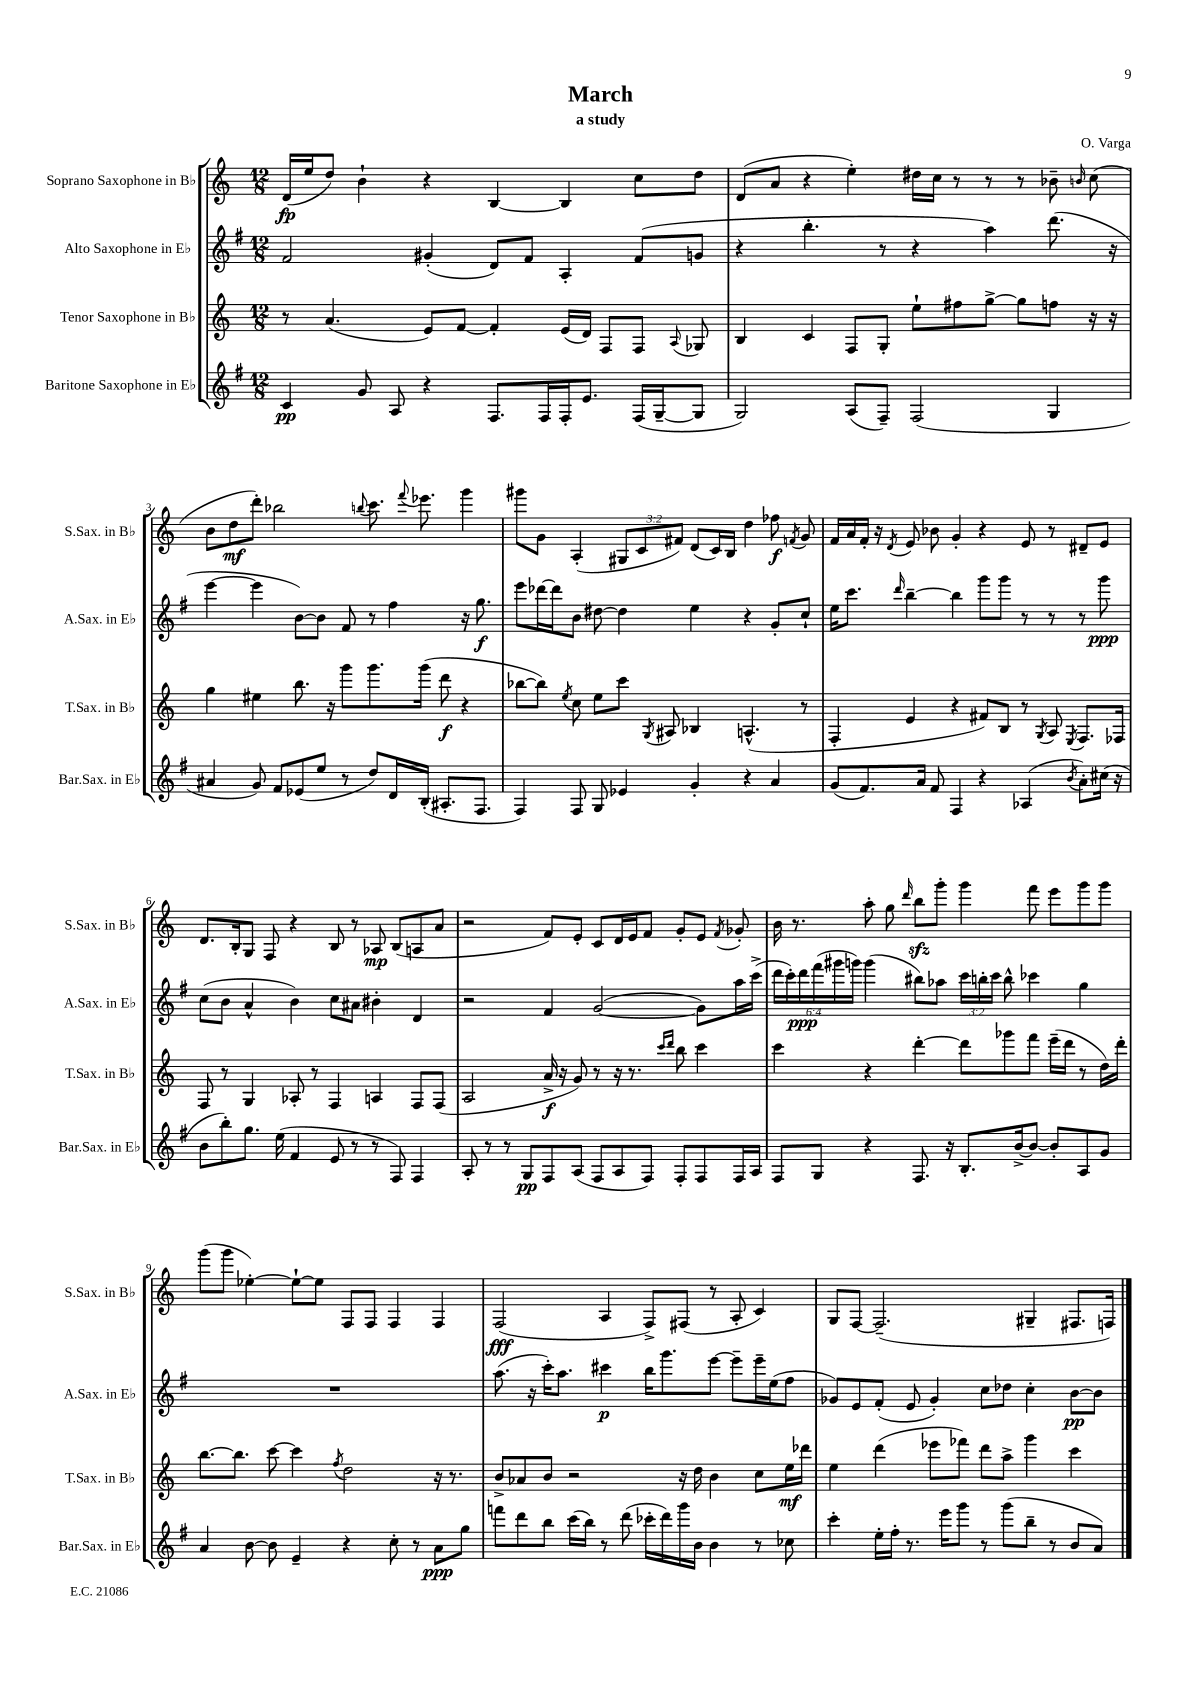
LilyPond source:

\header { title = "March" composer = "O. Varga" subtitle = "a study" }
<<
\new StaffGroup <<
\new Staff = "s0" \with { instrumentName = "Soprano Saxophone in Bb" shortInstrumentName = "S.Sax. in Bb" } {
    \clef treble \key c \major \numericTimeSignature \time 12/8 \override Staff.TupletNumber.text = #tuplet-number::calc-fraction-text
    \autoBeamOff d'16[\fp( e''16 d''8]) b'4-! r4 b4~ b4 c''8[ d''8] |
    d'8[( a'8] r4 e''4-.) dis''16[ c''16] r8 r8 r8 bes'8-- \grace { b'16 } c''8( |
    b'8[ d''8\mf d'''8]-.) bes''2 \appoggiatura { b''8 } c'''8. \appoggiatura { f'''8 } ees'''8. g'''4 |
    gis'''8[ g'8] a4-.( \tuplet 3/2 { gis8[ c'8 fis'8]) } d'8[( c'16) b16] d''4 fes''8\f \acciaccatura { f'8 } g'8 |
    f'16[ a'16 f'16]-. r16 \acciaccatura { d'8 } e'8 bes'8 g'4-. r4 e'8 r8 dis'8[-- e'8] |
    d'8.[ b16-. g8] f8 r4 b8 r8 aes8\mp b8[( a8 a'8] |
    r2 f'8[) e'8]-. c'8[ d'16 e'16 f'8] g'8[-. e'8] \acciaccatura { f'8 } ges'8-. |
    b'16 r8. a''8-. g''8 \grace { d'''16 } b''8[\sfz g'''8]-. g'''4 f'''8 e'''8[ g'''8 g'''8] |
    g'''8[( g'''8] ees''4~-.) ees''8[~-! ees''8] f8[ f8] f4 f4 |
    f2\fff( a4 f8[->) fis8]( r8 a8-. c'4) |
    g8[ f8]~ f2.--( gis4-- fis8.[ f16]) \bar "|." |
}
\new Staff = "s1" \with { instrumentName = "Alto Saxophone in Eb" shortInstrumentName = "A.Sax. in Eb" } {
    \clef treble \key g \major \numericTimeSignature \time 12/8 \override Staff.TupletNumber.text = #tuplet-number::calc-fraction-text
    \autoBeamOff fis'2 gis'4-.( d'8[) fis'8] a4-. fis'8[( g'8] |
    r4 b''4.-. r8 r4 a''4) d'''8.( r16 |
    e'''4~ e'''4 b'8[~) b'8] fis'8 r8 fis''4 r16 g''8.\f |
    e'''8[ des'''16~ des'''16 b'8] dis''8~ dis''4 e''4 r4 g'8[-. c''8]-! |
    e''16[ c'''8.] \grace { d'''16 } b''4~-- b''4 g'''8[ g'''8] r8 r8 r8 g'''8\ppp |
    c''8[( b'8] a'4-^ b'4) c''8[ ais'8] bis'4-. d'4 |
    r2 fis'4 g'2~( g'8[) a''16 c'''16]->( |
    \tuplet 6/4 { d'''16[ c'''16-.) d'''16\ppp fis'''16( gis'''16 g'''16]) } g'''4( bis''8[) aes''8] \tuplet 3/2 { c'''16[ b''16-. c'''16] } b''8-^ ces'''4 g''4 |
    R1. |
    a''8.( r16 c'''16[-.) a''8.] cis'''4\p b''16[ g'''8. e'''8]~ e'''8[-- e'''16-- e''16( fis''8] |
    ges'8[) e'8 fis'8]-.( e'8 ges'4-.) c''8[ des''8] c''4-. b'8[~\pp b'8] \bar "|." |
}
\new Staff = "s2" \with { instrumentName = "Tenor Saxophone in Bb" shortInstrumentName = "T.Sax. in Bb" } {
    \clef treble \key c \major \numericTimeSignature \time 12/8
    \autoBeamOff r8 a'4.( e'8[) f'8]~ f'4-. e'16[( d'16]) f8[ f8] \appoggiatura { a8 } ges8 |
    b4 c'4 f8[ g8]-. e''8[-! fis''8 g''8]~-> g''8[ f''8] r16 r16 |
    g''4 eis''4 b''8. r16 g'''8[ g'''8. g'''16]( d'''8\f r4 |
    bes''8[~ bes''8]) \acciaccatura { e''8 } c''8 e''8[ c'''8] \acciaccatura { g8 } ais8 bes4 a4.-^( r8 |
    f4-. e'4 r4 fis'8[) b8] r8 \acciaccatura { g8 } a8 \acciaccatura { e8 } f8.[ fes16] |
    f8 r8 g4 aes8-. r8 f4 a4 f8[ f8]( |
    a2 a'16->\f r16 g'8) r8 r16 r8. \grace { c'''16[ d'''16] } b''8 c'''4 |
    c'''4 r4 d'''4~-. d'''8[ ges'''8 f'''8] e'''16[--( d'''16] r8 d''16[) d'''16]-. |
    b''8.[~ b''8.] c'''8~ c'''4 \acciaccatura { f''8 } d''2 r16 r8. |
    b'8[-> aes'8 b'8] r2 r16 d''16 b'4 c''8[ e''16\mf des'''16] |
    e''4 d'''4( ees'''8[ fes'''8]) d'''8[ a''8]-> g'''4 c'''4 \bar "|." |
}
\new Staff = "s3" \with { instrumentName = "Baritone Saxophone in Eb" shortInstrumentName = "Bar.Sax. in Eb" } {
    \clef treble \key g \major \numericTimeSignature \time 12/8
    \autoBeamOff c'4\pp g'8 a8 r4 fis8.[ fis16 fis16-. e'8.] fis16[( g16~-- g8] |
    g2) a8[( fis8]--) fis2( g4 |
    ais'4 g'8) fis'8[ ees'8( e''8] r8 d''8[) d'16 b16]-.( ais8.[-. fis8.] |
    fis4) fis8 g8 ees'4 g'4-. r4 a'4 |
    g'8[( fis'8.) a'16] fis'8 fis4 r4 aes4( \acciaccatura { b'8 } a'8[-.) cis''16]( r16 |
    b'8[ b''8-.) g''8.] e''16( fis'4 e'8 r8 r8 fis8) fis4 |
    a8-. r8 r8 g8[\pp fis8 a8]( fis8[ a8 fis8]) fis8[-. fis8 fis16 a16] |
    fis8[ g8] r4 fis8. r16 b8.[-. b'16~-> b'8]~ b'8[-. a8 g'8] |
    a'4 b'8~ b'8 e'4-- r4 c''8-. r8 a'8[\ppp g''8] |
    f'''8[ d'''8 b''8] c'''16[( b''16]) r8 d'''8( ces'''16[-. d'''16) g'''16 b'16] b'4 r8 ces''8 |
    c'''4-. e''16[-. fis''16]-. r8. e'''16[ g'''8] r8 g'''8[( b''8]-- r8 b'8[ a'8]) \bar "|." |
}
>>
>>
